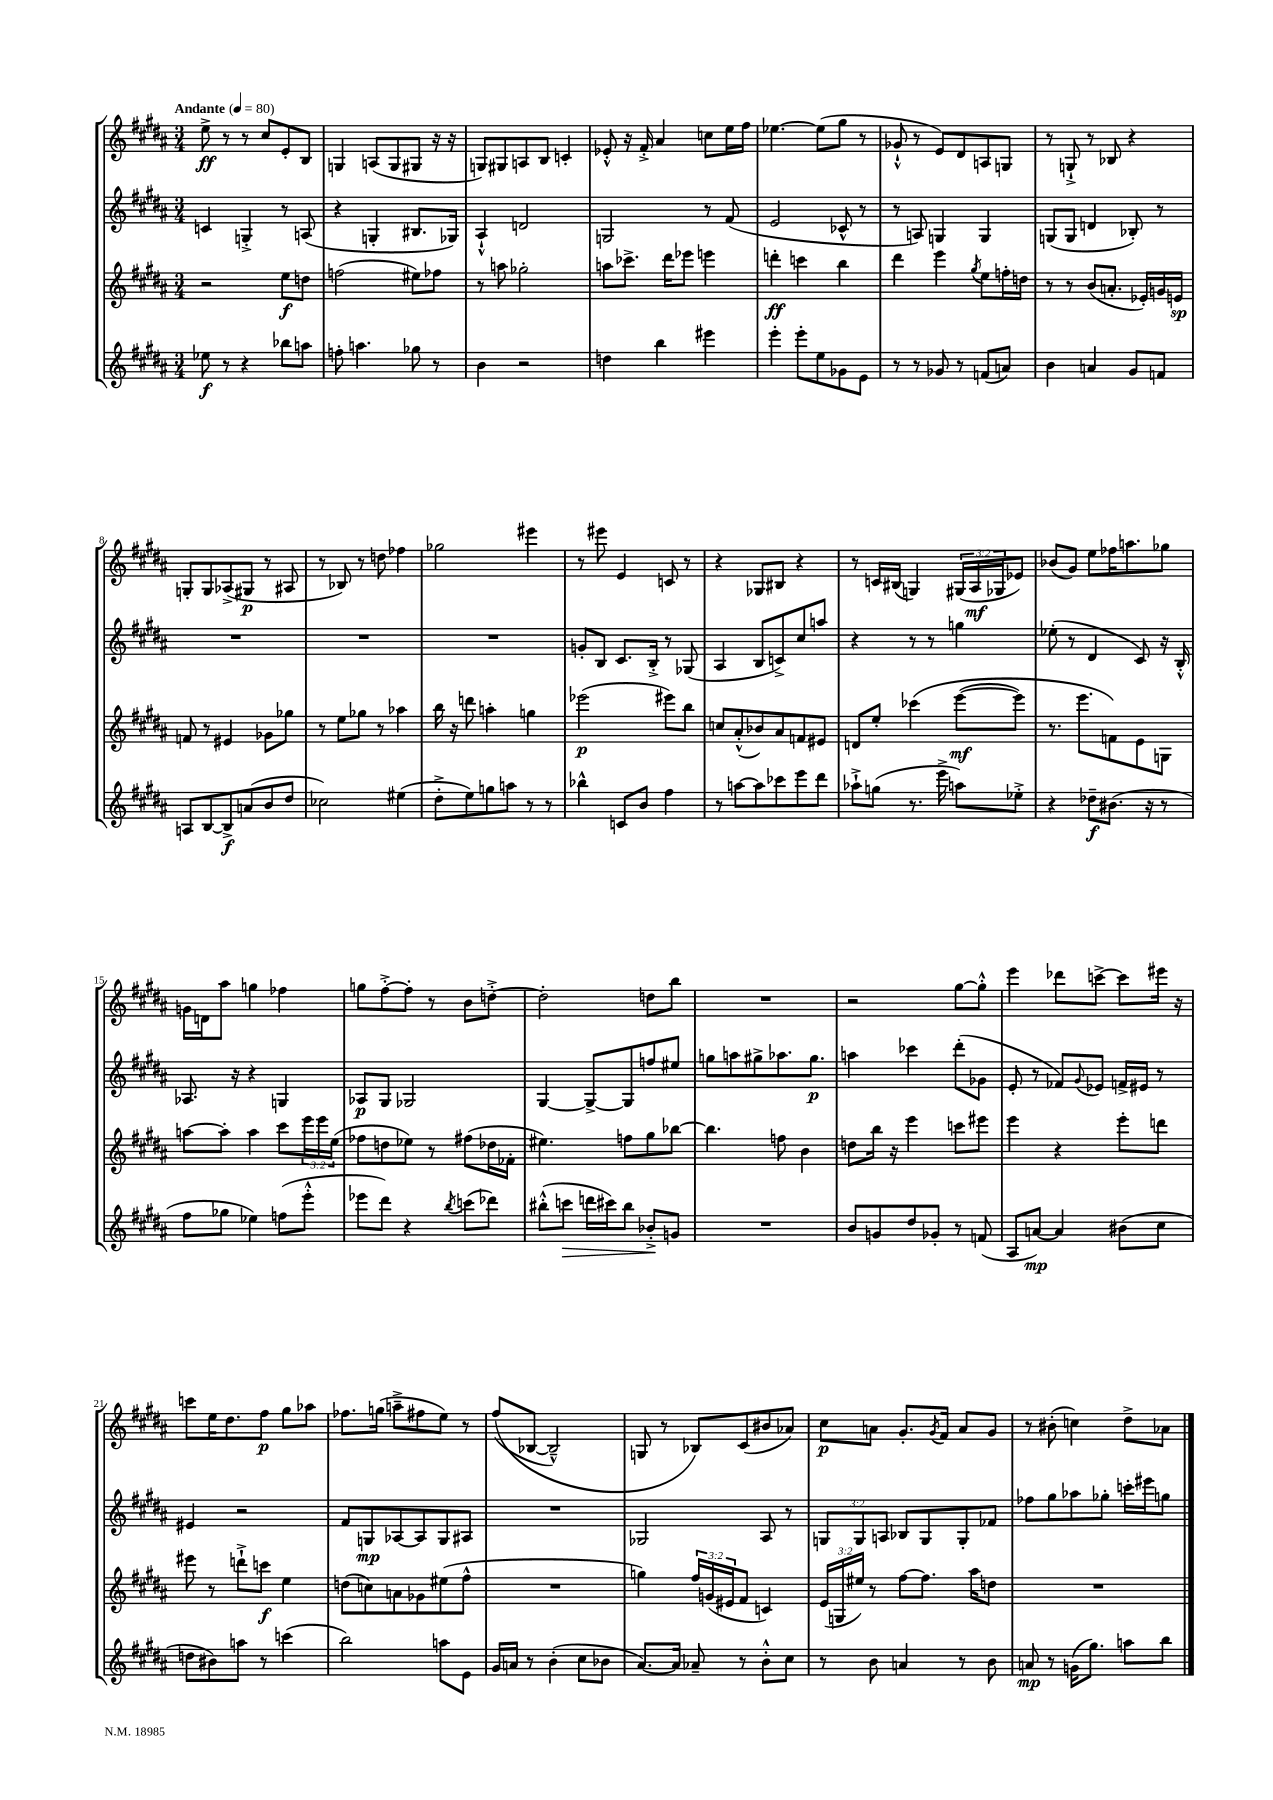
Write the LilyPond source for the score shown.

<<
\new StaffGroup <<
\new Staff = "s0" {
    \clef treble \key b \major \numericTimeSignature \time 3/4 \override Staff.TupletNumber.text = #tuplet-number::calc-fraction-text \tempo "Andante" 4 = 80
    e''8->\ff r8 r8 cis''8 e'8-. b8 |
    g4 a8( g8 gis8 r16 r16 |
    g8) gis8 a8 b8 c'4-. |
    ees'8-.-^ r16 fis'16-.-> ais'4 c''8 e''16 fis''16 |
    ees''4.~ ees''8( gis''8 r8 |
    ges'8-!-^ r8 e'8) dis'8 a8 g8 |
    r8 g8-!-> r8 bes8 r4 |
    g8-. g8 aes8->( gis8\p r8 ais8 |
    r8 bes8) r8 d''8 fes''4 |
    ges''2 eis'''4 |
    r8 eis'''8 e'4 c'8 r8 |
    r4 ges8 bis8 r4 |
    r8 c'16 bis16( g4) \tuplet 3/2 { gis16( ais16\mf ges16 } ees'8) |
    bes'8( gis'8) e''8 fes''16 a''8. ges''8 |
    g'16 d'16 ais''8 g''4 fes''4 |
    g''8 fis''8~-.-> fis''8-. r8 b'8 d''8~-.-> |
    d''2-. d''8 b''8 |
    R2. |
    r2 gis''8~ gis''8-.-^ |
    e'''4 des'''8 c'''8~-> c'''8 eis'''16 r16 |
    c'''8 e''16 dis''8. fis''8\p gis''8 aes''8 |
    fes''8. g''16( a''8---> fis''8 e''8) r8 |
    fis''8(\( bes8~ bes2---^) |
    g8 r8 bes8\) cis'8( bis'8 aes'8) |
    cis''8\p a'8 gis'8.-. \acciaccatura { gis'8 } fis'16 a'8 gis'8 |
    r8 bis'8-.( c''4) dis''8-> aes'8 \bar "|." |
}
\new Staff = "s1" {
    \clef treble \key b \major \numericTimeSignature \time 3/4 \override Staff.TupletNumber.text = #tuplet-number::calc-fraction-text
    c'4 g4-.-> r8 a8( |
    r4 g4-. bis8. ges16) |
    ais4-!-^ d'2 |
    g2 r8 fis'8( |
    e'2 ces'8-^ r8 |
    r8 a8) g4 g4 |
    g8( g8 d'4 bes8-.) r8 |
    R2. |
    R2. |
    R2. |
    g'8-. b8 cis'8. b16-.-> r8 ges8( |
    ais4 b8 c'8->) cis''8 a''8 |
    r4 r8 r8 g''4 |
    ees''8-.( r8 dis'4 cis'8) r16 b16-.-^ |
    aes8. r16 r4 g4 |
    aes8\p gis8 ges2 |
    gis4~ gis8~-> gis8 f''8 eis''8 |
    g''8 a''8 gis''8-> aes''8. gis''8.\p |
    a''4 ces'''4 dis'''8-.( ges'8 |
    e'8-. r8 fes'8) \appoggiatura { gis'8 } ees'8 f'16-> eis'16 r8 |
    eis'4 r2 |
    fis'8 g8\mp aes8~ aes8 g8 ais8 |
    R2. |
    ges2 ais8 r8 |
    \tuplet 3/2 { g8 g8 a8 } bes8 g8 g8-. fes'8 |
    fes''8 gis''8 aes''8 ges''8-. c'''16-. eis'''16 g''8 \bar "|." |
}
\new Staff = "s2" {
    \clef treble \key b \major \numericTimeSignature \time 3/4 \override Staff.TupletNumber.text = #tuplet-number::calc-fraction-text
    r2 e''8\f d''8 |
    f''2( eis''8) fes''8 |
    r8 a''8 ges''2-. |
    a''8 ces'''8.-> dis'''16 ees'''8 e'''4 |
    d'''4-.\ff c'''4 b''4 |
    dis'''4 e'''4 \acciaccatura { gis''8 } e''8 f''16-. d''16 |
    r8 r8 b'8( a'8.-. ees'16-.) g'16 e'16\sp |
    f'8 r8 eis'4 ges'8 ges''8 |
    r8 e''8 ges''8 r8 aes''4 |
    b''16 r16 d'''8 a''4-. g''4 |
    ees'''2\p( eis'''8) b''8 |
    c''8 ais'8-.-^( bes'8) ais'8 f'8 eis'8 |
    d'8 e''8-. ces'''4\( e'''8~\mf( e'''8) |
    r8. e'''8. f'8\) e'8 g8 |
    a''8~ a''8-. a''4 cis'''8 \tuplet 3/2 { e'''16 e'''16 e''16( } |
    fes''8 d''8 ees''8) r8 fis''8( des''16 fes'16-. |
    eis''4.) f''8 gis''8 bes''8~ |
    bes''4. f''8 b'4 |
    d''8 b''16 r16 e'''4 c'''8 eis'''8 |
    e'''4 r4 e'''8-. d'''8 |
    eis'''8 r8 d'''8-!-> c'''8\f e''4 |
    d''8( c''8) a'8 ges'8 eis''8( fis''8-^ |
    R2. |
    g''4) \tuplet 3/2 { fis''16 g'16( eis'16 } fis'8 c'4) |
    \tuplet 3/2 { e'16( g16 eis''16) } r8 fis''8~ fis''8. ais''16 d''8 |
    R2. \bar "|." |
}
\new Staff = "s3" {
    \clef treble \key b \major \numericTimeSignature \time 3/4
    ees''8\f r8 r4 bes''8 a''8 |
    f''8-. a''4. ges''8 r8 |
    b'4 r2 |
    d''4 b''4 eis'''4 |
    e'''4-. e'''8-. e''8 ges'8 e'8 |
    r8 r8 ges'8 r8 f'8( a'8) |
    b'4 a'4 gis'8 f'8 |
    a8 b8~ b8->\f a'8( b'8 dis''8 |
    ces''2) eis''4( |
    dis''8-.-> e''8) g''8 a''8 r8 r8 |
    bes''4-^ c'8 b'8 fis''4 |
    r8 a''8~ a''8 ces'''8 e'''8 dis'''8 |
    aes''8-!-> g''8( r8. e'''16-> a''8) ees''8-.-> |
    r4 des''8--\f bis'8.( r16 r8 |
    fis''8 ges''8 ees''4) f''8( e'''8-.-^ |
    ees'''8 dis'''8) r4 \acciaccatura { b''8 } c'''8( des'''8) |
    bis''8-.-^( c'''8\> d'''16 cis'''16) bis''8 bes'8-.->\! g'8 |
    R2. |
    b'8 g'8 dis''8 ges'8-. r8 f'8( |
    ais8 a'8~\mp) a'4 bis'8( cis''8 |
    d''8 bis'8) a''8 r8 c'''4( |
    b''2) a''8 e'8 |
    gis'16 a'16 r8 b'4-.( cis''8 bes'8 |
    ais'8.~) ais'16 aes'8-- r8 b'8-.-^ cis''8 |
    r8 b'8 a'4 r8 b'8 |
    a'8\mp r8 g'16( gis''8.) a''8 b''8 \bar "|." |
}
>>
>>
